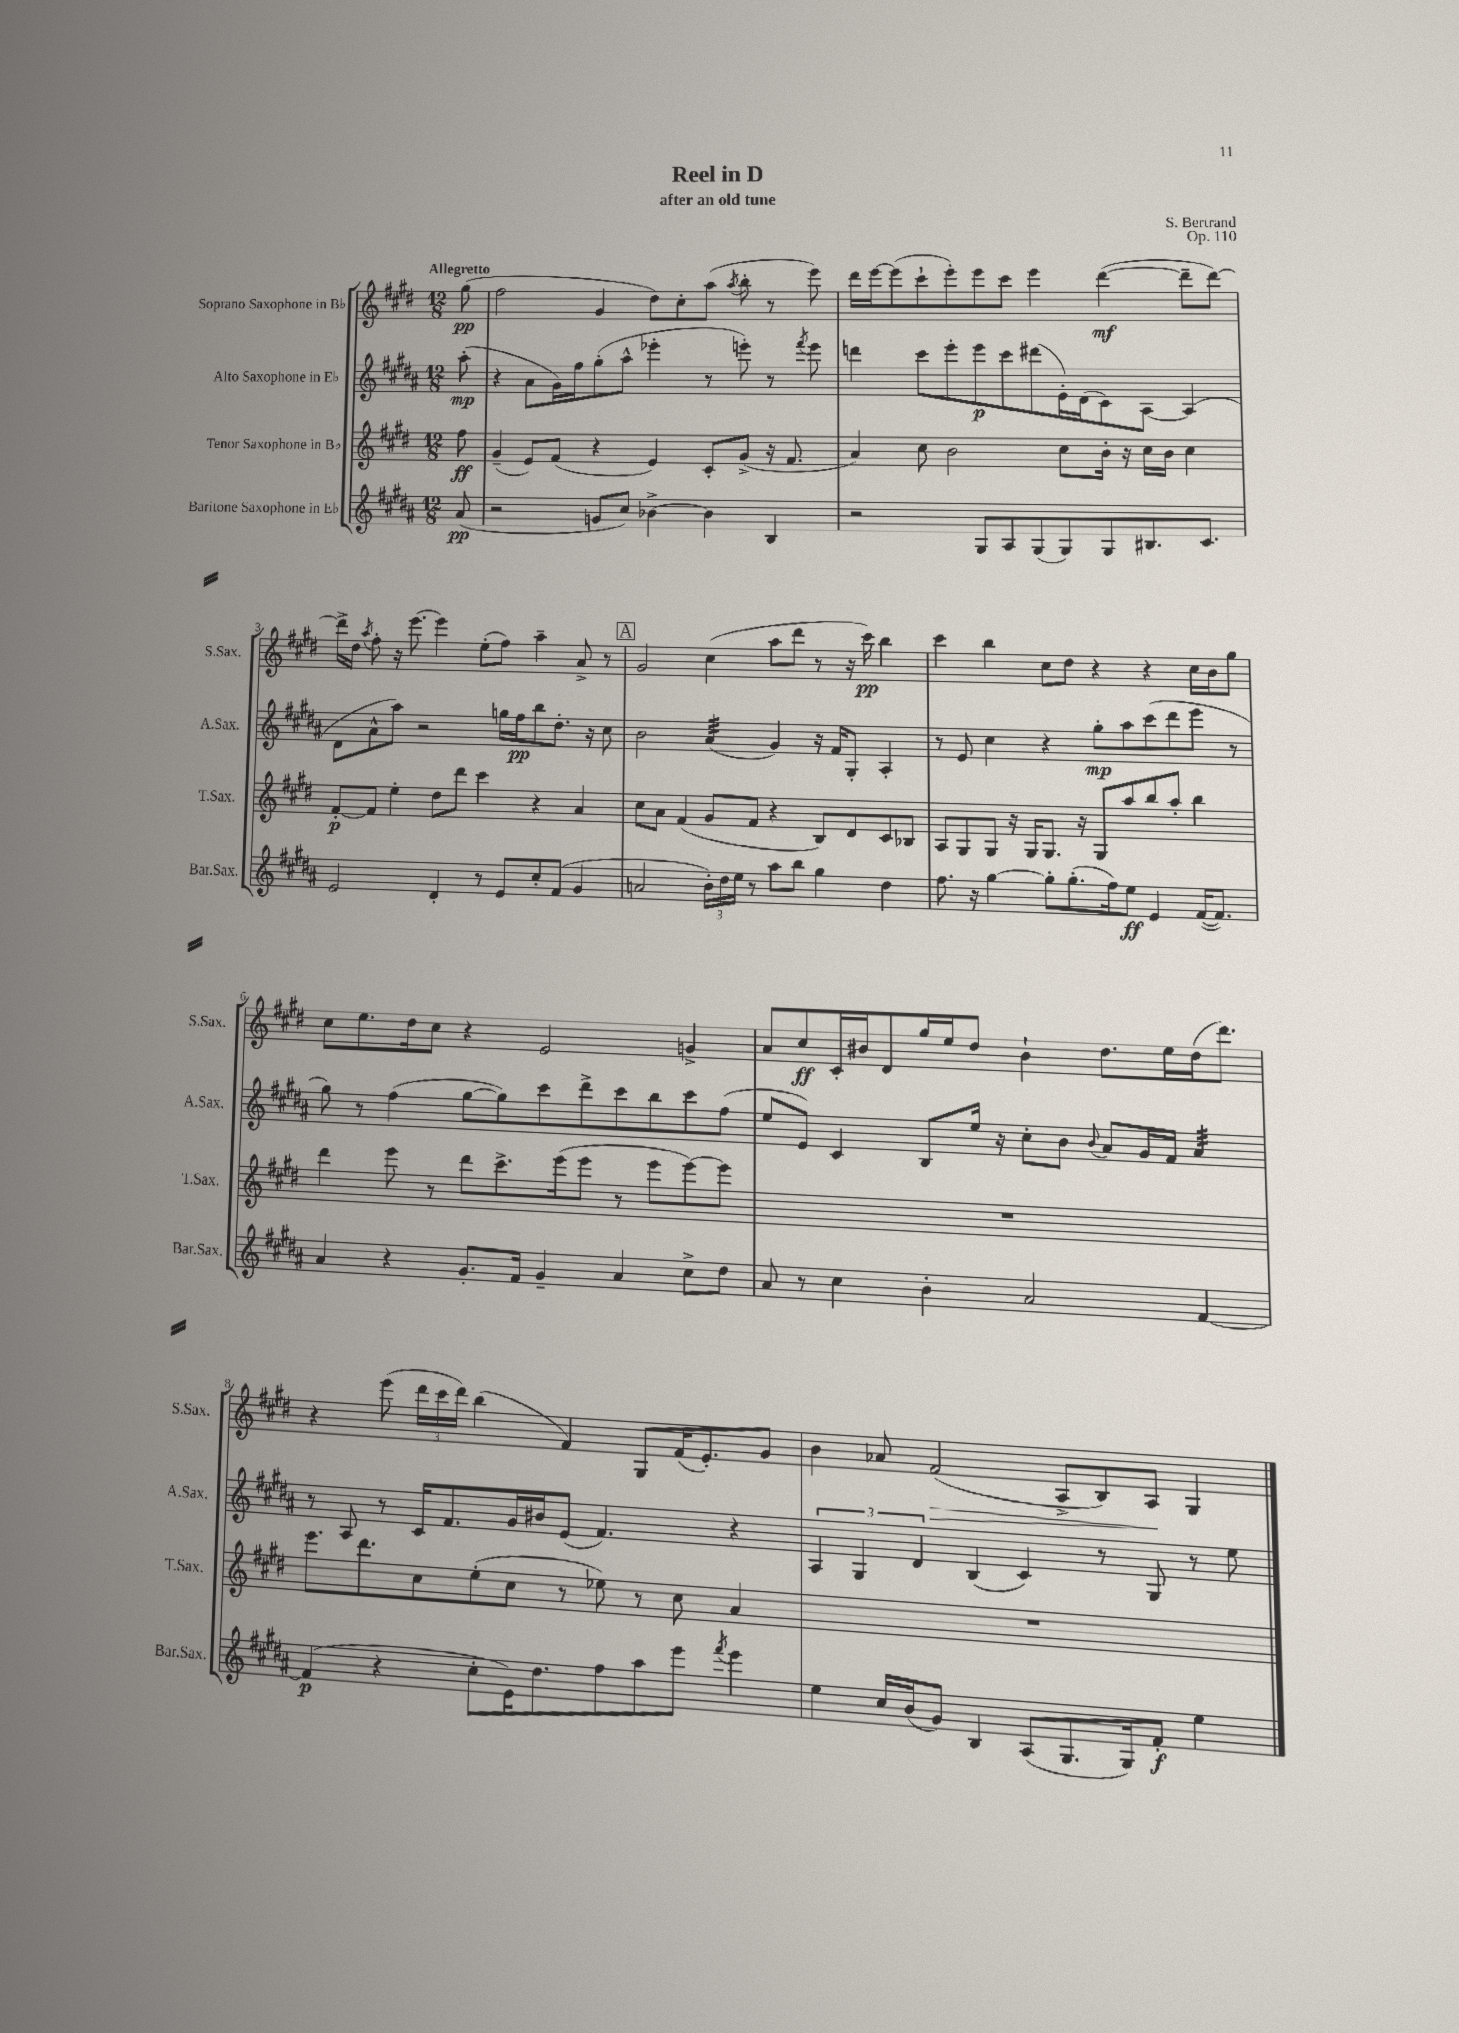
\header { title = "Reel in D" composer = "S. Bertrand" subtitle = "after an old tune" opus = "Op. 110" }
<<
\new StaffGroup <<
\new Staff = "s0" \with { instrumentName = "Soprano Saxophone in Bb" shortInstrumentName = "S.Sax." } {
    \clef treble \key e \major \numericTimeSignature \time 12/8 \partial 8 \tempo "Allegretto"
    \autoBeamOff gis''8\pp( |
    fis''2 gis'4 dis''8[) cis''8-. a''8]( \acciaccatura { a''8 } b''8-. r8 e'''8) |
    dis'''16[ e'''16~ e'''8( cis'''8-! e'''8-.) e'''8 cis'''8] e'''4 dis'''4~\mf( dis'''8[-- dis'''8]~) |
    dis'''16[-> dis''16] \acciaccatura { a''8 } fis''8-. r16 e'''8.~ e'''4 e''8[-.( fis''8]) a''4-- a'8-> r8 |
    \mark \markup { \box "A" } gis'2 cis''4( a''8[ dis'''8] r8 r16 cis'''16\pp) b''4 |
    cis'''4 b''4 cis''8[ dis''8] r4 r4 cis''16[ b'16 gis''8] |
    cis''8[ e''8. dis''16 cis''8] r4 e'2 g'4-> |
    a'8[ cis''8\ff cis'16-. bis'16 dis'8 gis''16 e''16 dis''8] bis'4-! dis''8.[ e''16 dis''16( dis'''8.]) |
    r4 e'''8( \tuplet 3/2 { dis'''16[ cis'''16 dis'''16]) } b''4( fis'4) gis8[ fis'16( e'8.-.) gis'8] |
    b'4 aes'8 fis'2\>( a8[-> b8) a8]\! gis4 \bar "|." |
}
\new Staff = "s1" \with { instrumentName = "Alto Saxophone in Eb" shortInstrumentName = "A.Sax." } {
    \clef treble \key b \major \numericTimeSignature \time 12/8 \partial 8
    \autoBeamOff ais''8-.\mp( |
    r4 ais'8[ gis'16) fis''16 gis''8-.( ais''8]-^ ees'''4-. r8 e'''8-.) r8 \acciaccatura { fis'''8 } e'''8 |
    d'''4 cis'''8[ e'''8-. e'''8\p cis'''8 dis'''8( e'16-.) dis'16( cis'8) ais8]~ ais4( |
    dis'8[ ais'8-^ ais''8]) r2 g''16[ fis''16\pp b''8 dis''8.]-. r16 cis''8 |
    \mark \markup { \box "A" } b'2 ais'4:32( gis'4) r16 fis'16[ gis8]-. ais4-. |
    r8 e'8 cis''4 r4 gis''8[-.\mp ais''8 cis'''8( dis'''8 e'''8] r8 |
    gis''8) r8 fis''4( gis''8[~ gis''8) cis'''8 dis'''8-> cis'''8 b''8 cis'''8 fis''8]( |
    e''8[ e'8]) cis'4 b8[ e''16] r16 cis''8[-. b'8] \appoggiatura { b'8 } ais'8[ gis'16 fis'16] ais'4:32 |
    r8 ais8 r8 cis'16[ fis'8. gis'16 bis'16 e'8]( fis'4.) r4 |
    \tuplet 3/2 { ais4 gis4 dis'4 } b4( cis'4) r8 gis8 r8 e''8 \bar "|." |
}
\new Staff = "s2" \with { instrumentName = "Tenor Saxophone in Bb" shortInstrumentName = "T.Sax." } {
    \clef treble \key e \major \numericTimeSignature \time 12/8 \partial 8
    \autoBeamOff fis''8\ff |
    gis'4--( e'8[) fis'8]( r4 e'4) cis'8[-. gis'8]->( r16 fis'8. |
    a'4) cis''8 b'2 cis''8[ b'16]-. r16 cis''16[ b'16] cis''4 |
    fis'8[~-.\p fis'8] e''4-. dis''8[ dis'''8] cis'''4 r4 a'4 |
    \mark \markup { \box "A" } cis''8[ a'8] fis'4( gis'8[ fis'8] r4 b8[) dis'8 cis'8 bes8] |
    a8[ gis8 gis8] r16 gis16[ gis8.] r16 gis8[ a''8 b''8 a''8]-. b''4 |
    dis'''4 e'''8 r8 dis'''8[ cis'''8.-> e'''16( e'''8] r8 e'''8[ e'''8~) e'''8] |
    R1. |
    e'''8.[ dis'''8. cis''8 e''8-.( cis''8] r8 ees''8) r8 cis''8 a'4 |
    R1. \bar "|." |
}
\new Staff = "s3" \with { instrumentName = "Baritone Saxophone in Eb" shortInstrumentName = "Bar.Sax." } {
    \clef treble \key b \major \numericTimeSignature \time 12/8 \partial 8
    \autoBeamOff ais'8\pp( |
    r2 g'8[ cis''8]) bes'4~-> bes'4 b4 |
    r2 gis8[ ais8 gis8( gis8) gis8 bis8. cis'8.] |
    e'2 dis'4-. r8 e'8[ cis''8-. fis'8]( gis'4 |
    \mark \markup { \box "A" } a'2 \tuplet 3/2 { b'16[-.) dis''16 e''16] } r8 ais''8[ b''8] gis''4 dis''4 |
    fis''8. r16 gis''4~ gis''8[-. gis''8.-.( fis''16) e''8]\ff e'4 fis'16[~( fis'8.]) |
    ais'4 r4 gis'8.[-. fis'16] gis'4-- ais'4 cis''8[-> dis''8] |
    ais'8 r8 cis''4 b'4-. ais'2 fis'4~ |
    fis'4\p( r4 cis''8[-. e'16) dis''8. fis''8 ais''8 e'''8] \acciaccatura { fis'''8 } e'''4 |
    e''4 cis''16[ b'16( gis'8]) b4 ais8[( gis8. gis16) fis'8]-.\f e''4 \bar "|." |
}
>>
>>
